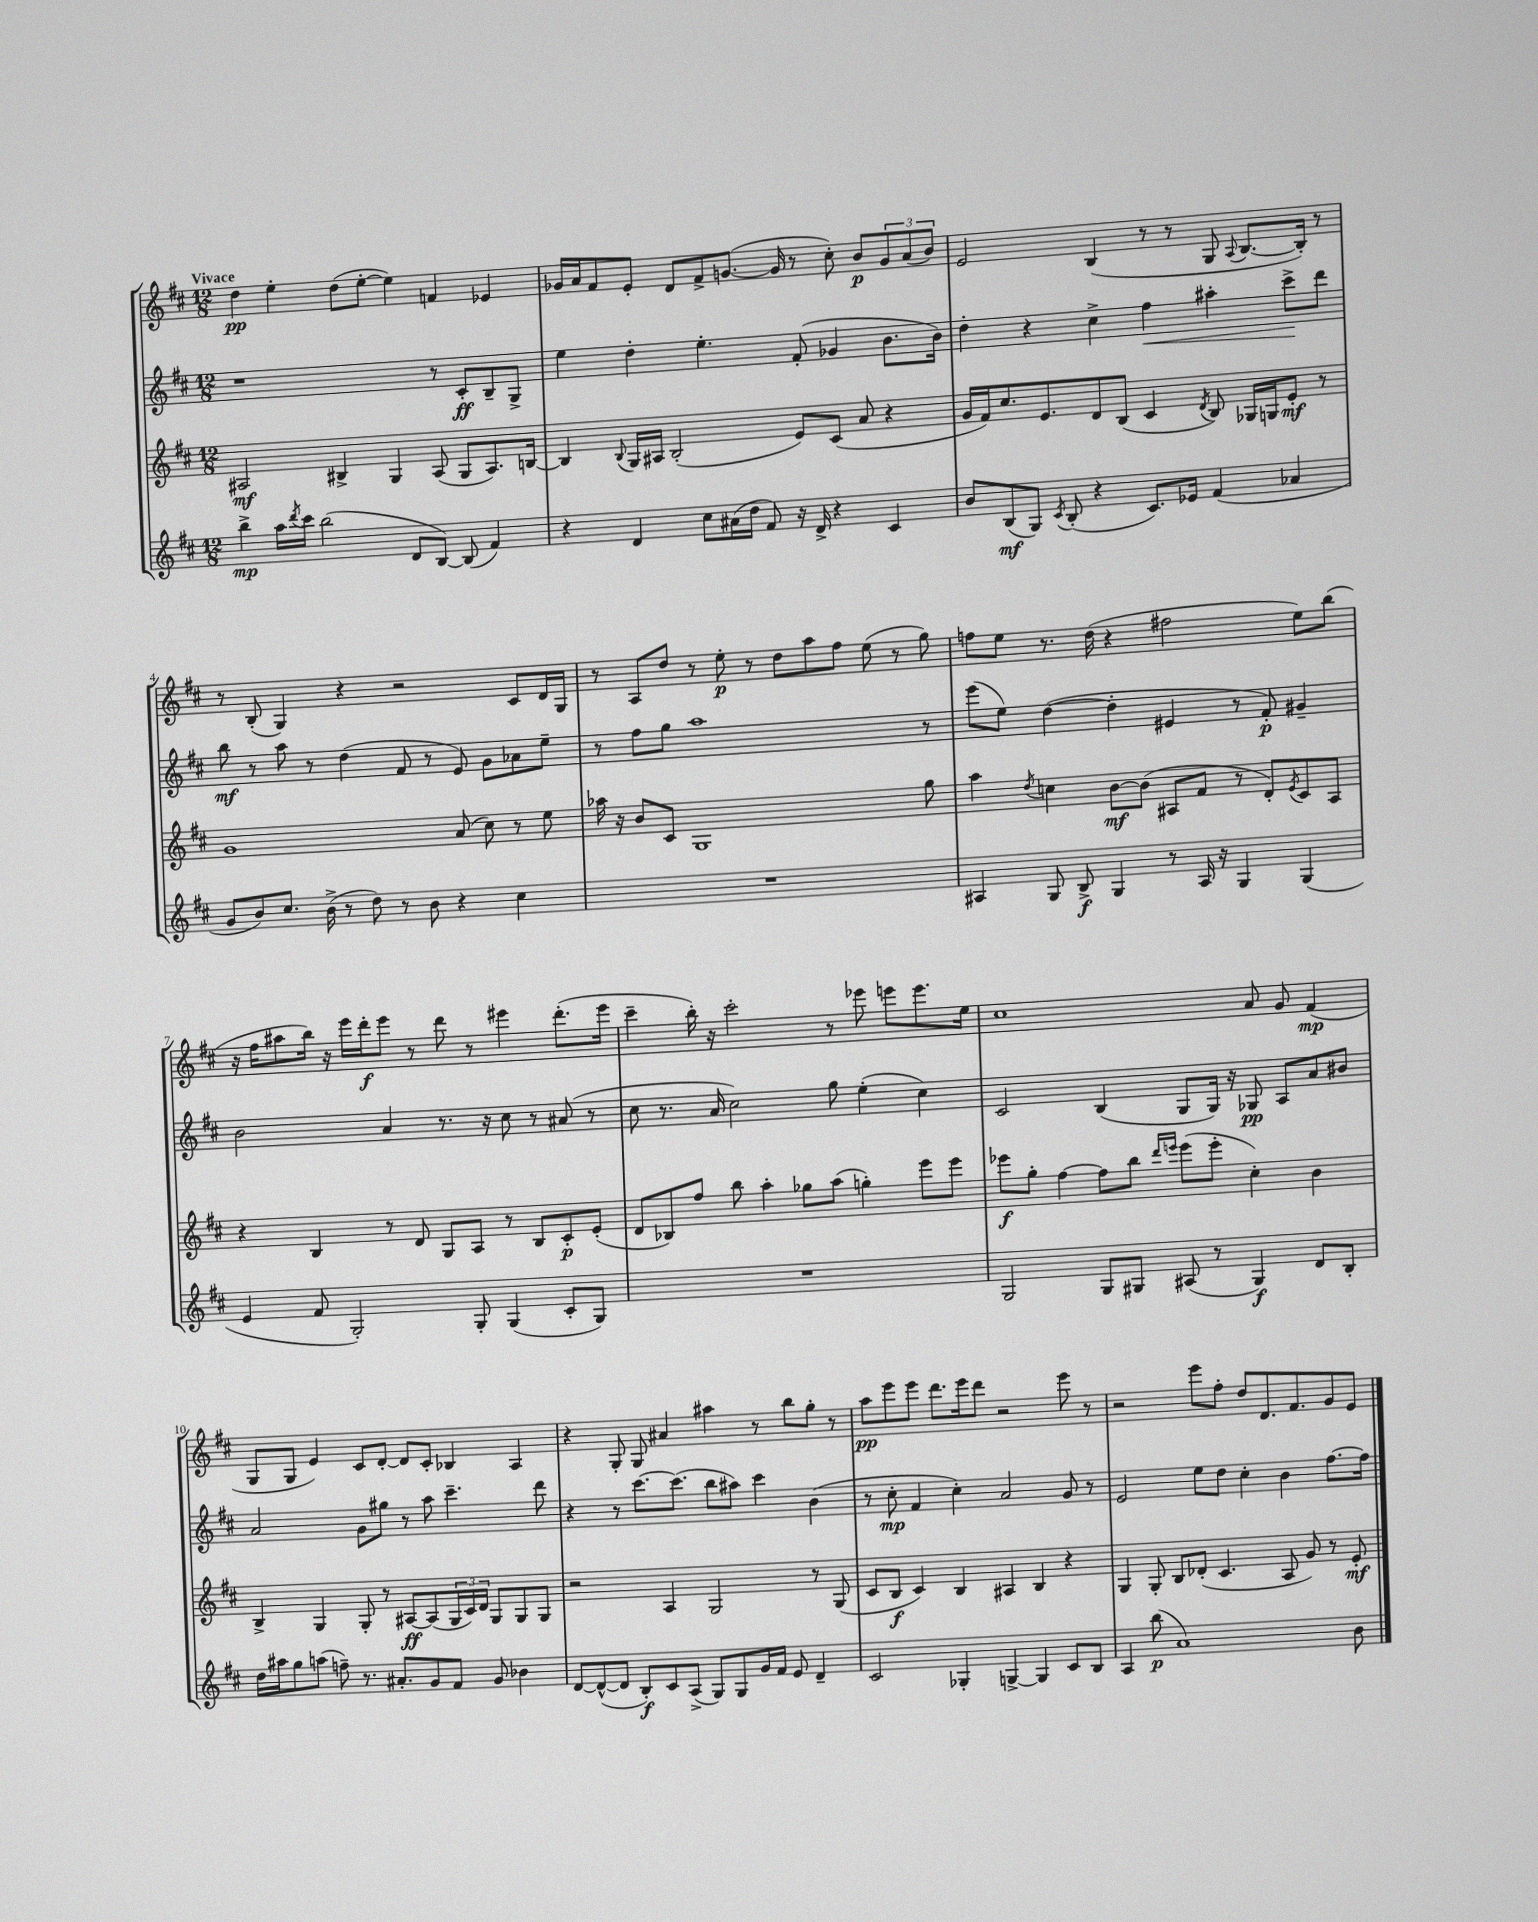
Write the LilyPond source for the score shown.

<<
\new StaffGroup <<
\new Staff = "s0" {
    \clef treble \key d \major \numericTimeSignature \time 12/8 \tempo "Vivace"
    d''4\pp e''4-. d''8( e''8~-. e''4) f'4 ees'4 |
    ges'16 a'16 fis'8 e'8-. d'8 fis'8-> g'8.~( g'16 r8 cis''8-.) b'8\p \tuplet 3/2 { g'8 a'8( b'8) } |
    e'2 b4( r8 r8 g8 \appoggiatura { a8 } b8.~ b16-.) r8 |
    r8 b8-.( g4) r4 r2 cis'8 d'16 g16 |
    r8 a8 d''8 r8 e''8-.\p r8 d''8 a''8 fis''8 e''8( r8 g''8) |
    f''8 e''8 r8. d''16( r4 fis''2 e''8) b''8( |
    r16 fis''16 ais''8 b''16) r16 e'''16 d'''16-.\f e'''8 r8 d'''8 r8 eis'''4 d'''8.-.( eis'''16 |
    cis'''4-- b''16-.) r16 cis'''2-. r8 ees'''8 e'''8 e'''8. e''16 |
    cis''1 a'8 g'8 fis'4\mp( |
    g8 g8 e'4) cis'8 d'8~-. d'8 cis'8-. bes4 a4 |
    r4 g8-. g8 ais'4 ais''4 r8 b''8 g''8-. r8 |
    a''8\pp e'''8 e'''8 d'''8. e'''16 d'''8 r2 e'''8 r8 |
    r2 e'''8 fis''8-. d''8 d'8. fis'8. g'8 e'8 \bar "|." |
}
\new Staff = "s1" {
    \clef treble \key d \major \numericTimeSignature \time 12/8
    r1 r8 cis'8-.\ff b8-- g8-> |
    e''4 d''4-. e''4.-. fis'8-.( ges'4 b'8. b'16) |
    d''4-. r4 cis''4-> fis''4\< ais''4-. cis'''8->\! d'''8 |
    b''8\mf r8 a''8 r8 d''4( fis'8 r8 e'8) g'8 aes'8 e''8-- |
    r8 fis''8 g''8 a''1 r8 |
    e'''8( e''8) d''4~( d''4-. eis'4 r8 fis'8-.\p) gis'4-- |
    b'2 a'4 r8. r16 cis''8 r8 ais'8( r8 |
    cis''8 r8. a'16 cis''2) g''8 e''4-.( cis''4) |
    cis'2 b4( g8 g16) r16 ges8\pp a8 a'8 bis'8 |
    a'2 g'8 gis''8 r8 a''8 cis'''4.-- d'''8 |
    r4 r8 cis'''8.~ cis'''8.( b''8 ais''8) cis'''4 b'4( |
    r8 cis''8-.\mp fis'4 cis''4-.) a'2 g'8 r8 |
    e'2 e''8 d''8 cis''4-. b'4 fis''8.~ fis''16 \bar "|." |
}
\new Staff = "s2" {
    \clef treble \key d \major \numericTimeSignature \time 12/8
    ais2\mf bis4-> g4 ais8( g8 ais8.) b16~ |
    b4 \appoggiatura { b8 } g16 ais16 b2-.( e'8) cis'8( a'8 r4 |
    g'16 fis'16) cis''8. e'8. d'8 b8( cis'4 \acciaccatura { d'8 } b8) ges16 g16 e'8-.\mf r8 |
    g'1 a'8( cis''8) r8 e''8 |
    aes''16 r16 b'8 cis'8 g1 g''8 |
    a''4 \acciaccatura { d''8 } c''4 b'8~\mf b'8( ais8 fis'8 r8 d'8-.) \acciaccatura { e'8 } cis'8 ais8 |
    r4 b4 r8 d'8 g8 a8 r8 b8 cis'8-.\p e'8-.( |
    d'8 bes8) fis''8 b''8 a''4-. ges''8 a''8( g''4-.) e'''8 e'''8 |
    ees'''8\f g''8-. fis''4~ fis''8 b''8 \grace { d'''16 e'''16 } e'''8( e'''8-. cis''4-.) b'4 |
    b4-> g4 g8-. r8 ais8~\ff ais8( \tuplet 3/2 { g16 cis'16) d'16 } g8 g8 g8 |
    r2 a4 g2 r8 g8( |
    cis'8 b8\f cis'4) b4 ais4 b4 r4 |
    g4 g8-. b8 des'8-.( cis'4. a8 g'8) r8 e'8-.\mf \bar "|." |
}
\new Staff = "s3" {
    \clef treble \key d \major \numericTimeSignature \time 12/8
    b''4->\mp a''16 \acciaccatura { d'''8 } cis'''16 b''2( d'8 b8~) b8( fis'4) |
    r4 d'4 cis''8 ais'16( d''16 fis'8) r16 d'16-> r4 cis'4 |
    b'8 b8\mf( g8) \acciaccatura { cis'8 } b8-.( r4 cis'8.) ees'16 fis'4( aes'4 |
    g'8 b'8) cis''8. b'16->( r8 d''8) r8 b'8 r4 cis''4 |
    R1. |
    ais4 g8 b8->\f g4 r8 ais16 r16 g4 g4( |
    e'4 fis'8 g2-.) g8-. g4( cis'8-. g8) |
    R1. |
    g2 g8 gis8 ais8( r8 gis4\f) d'8 b8-. |
    d''16 ais''16 g''8 a''8( f''8--) r8. ais'8.-. g'8 fis'8 g'8 bes'4 |
    d'8~ d'8~-^( d'8 b8-.\f) cis'8 a8->( g8) g8 g'16 fis'16 e'8 d'4-- |
    cis'2 ges4-. g4~-> g4 cis'8 b8 |
    a4 b''8\p( a'1) b'8 \bar "|." |
}
>>
>>
